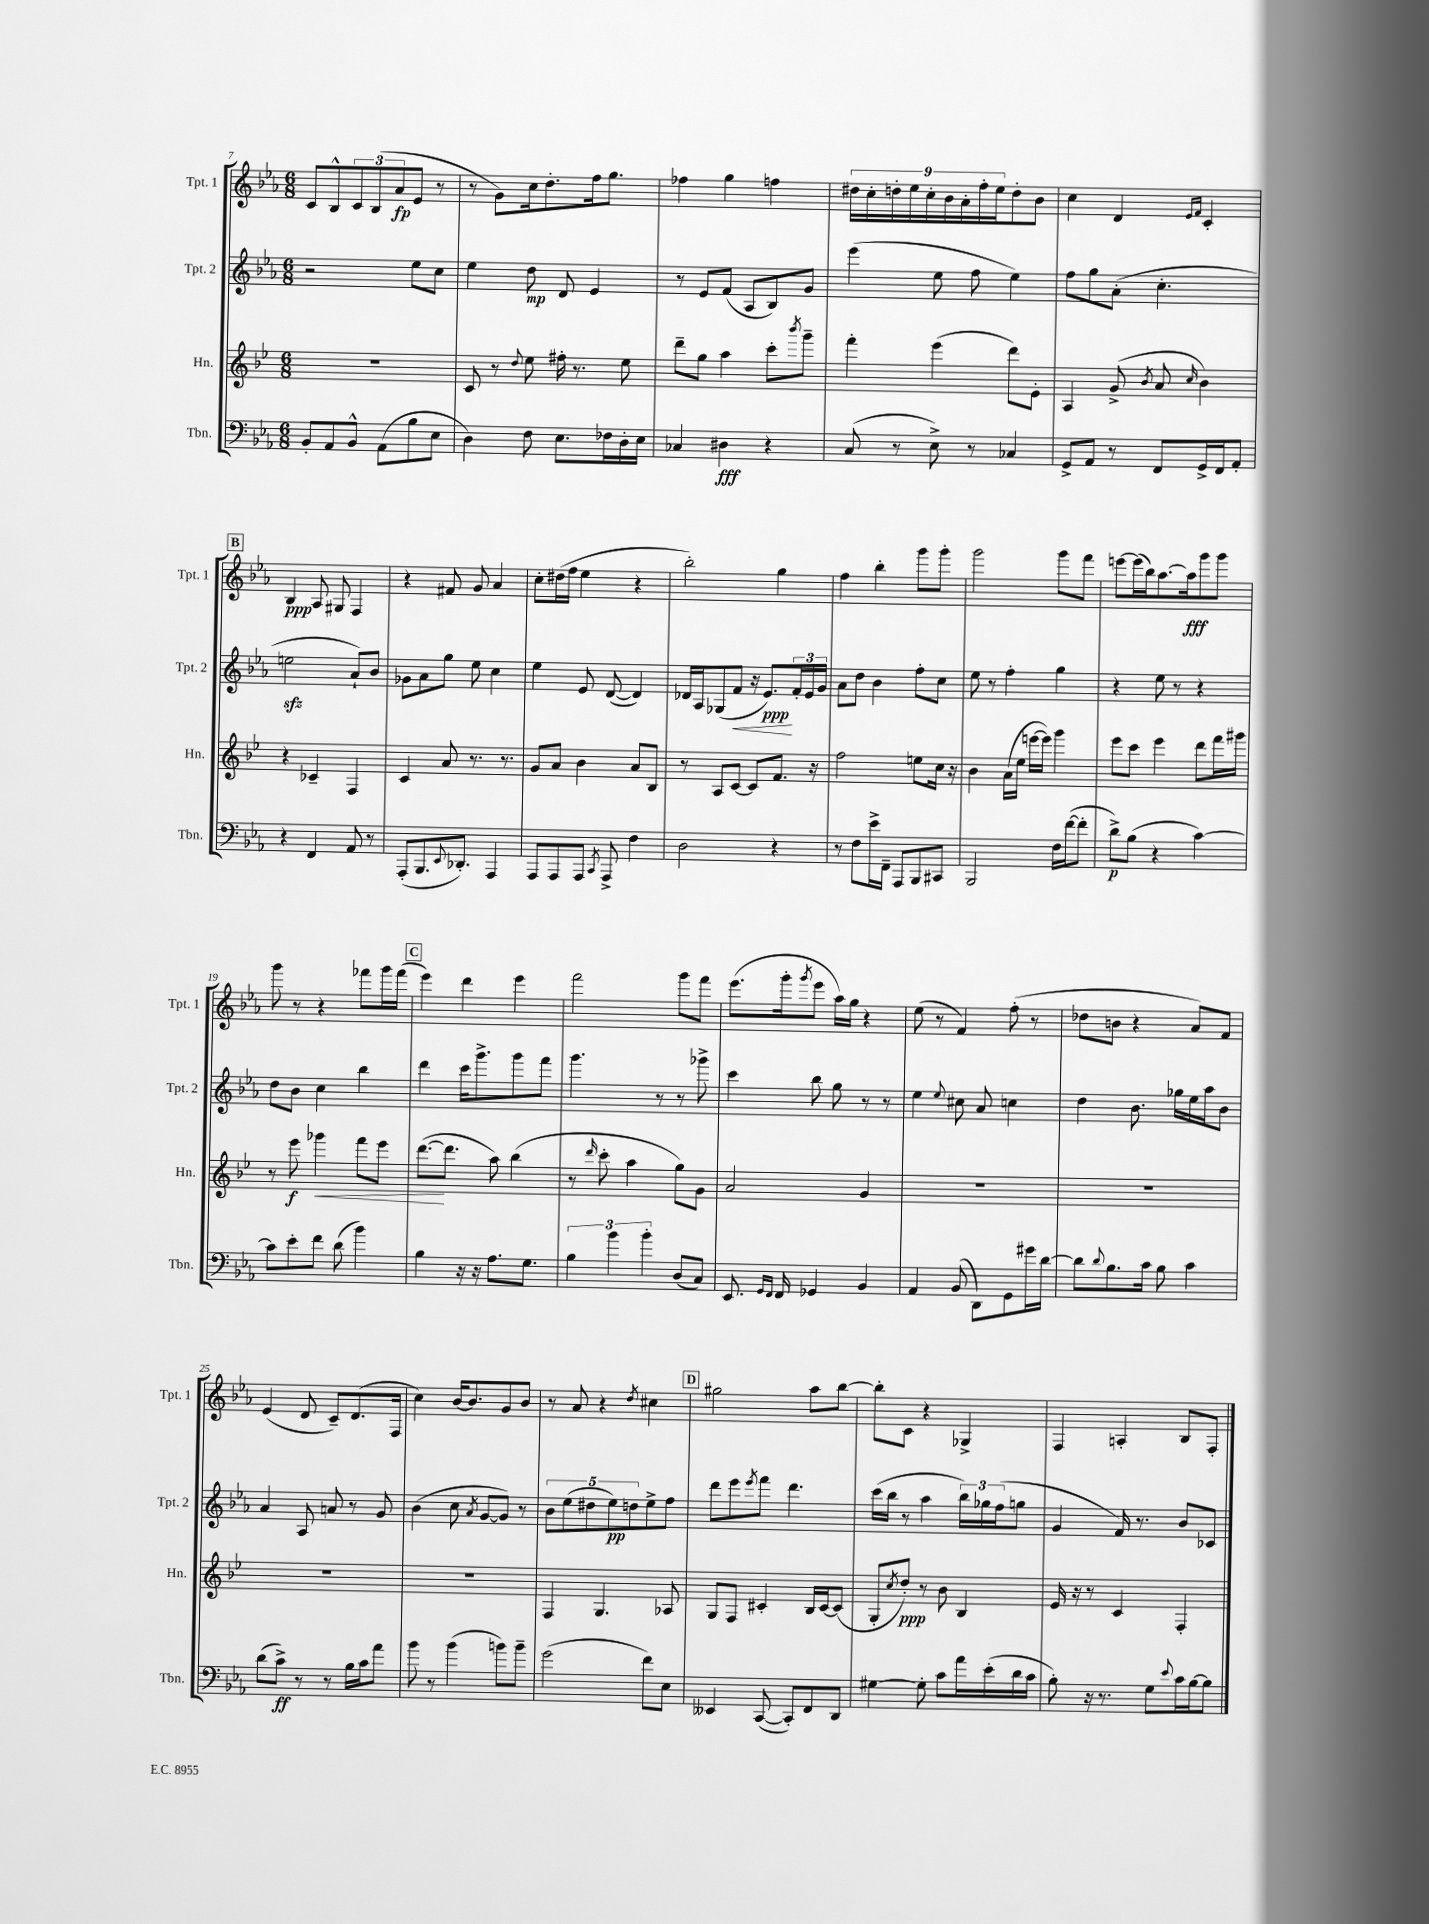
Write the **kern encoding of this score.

**kern	**kern	**kern	**kern
*staff4	*staff3	*staff2	*staff1
*clefF4	*clefG2	*clefG2	*clefG2
*k[b-e-a-]	*k[b-e-]	*k[b-e-a-]	*k[b-e-a-]
*M6/8	*M6/8	*M6/8	*M6/8
8BB-'/L	2.r	2r	8c/L
8AA-/	.	.	8B-^^/
8BB-^^/J	.	.	12c/
.	.	.	(12B-/
(8AA-\L	.	.	.
.	.	.	12a-/
8B-\	.	8ee-\L	8e-/J
8E-\J	.	8cc\J	8r
=	=	=	=
4D\)	8c/	4ee-\	8r
.	8r	.	8g\L)
.	8qqdd/	.	.
8F\	8ee-\	8dd\	16cc\k
.	.	.	8.dd'\
8.E-\L	16ff#'\	8d/	.
.	8.r	.	.
.	.	4e-/	16ff\k
16F-\L	.	.	8.gg\J
16D'\	8ee-\	.	.
16E-\JJ	.	.	.
=	=	=	=
4C-/	8ddd~\L	8r	4ff-\
.	8gg\J	8e-/L	.
4D#\	4aa\	(8f/J	4gg\
.	.	8A-/L	.
4r	8ccc'\L	8B-/)	4ff\
.	8qbbb-/	.	.
.	8ggg~\J	8g/J	.
=	=	=	=
(8C/	4fff'\	(4eee-\	18dd#\LL
.	.	.	18cc'\
.	.	.	18dd'\
8r	.	.	.
.	.	.	18ee-\
.	.	.	18cc'\
8E-^\)	(4eee-\	8ee-\	.
.	.	.	18b-\
.	.	.	18a-'\
8r	.	8ff\	.
.	.	.	18ff'\
.	.	.	18ee-\J
4C-/	8ddd\L)	4ee-\)	8dd'\
.	8e-'\J	.	8b-\J
=	=	=	=
8GG^/L	4A/	8ff\L	4cc\
8AA-/J	.	8gg\	.
8r	(8g^/	(8a-'\J	4d/
.	8qb-/	.	.
8FF/L	8a/	4.cc'\	.
.	.	.	16qqe-/LL
.	16qqcc/	.	16qqf/JJ
16GG^/L	4b-\)	.	4c'/
16FF/J	.	.	.
8AA-'/J	.	.	.
=	=	=	=
4r	4r	2ee\	4B-/
4FF/	4c-~/	.	8A-/
.	.	.	8G#/
8AA-/	4F/	8a-`/L)	4F/
8r	.	8b-/J	.
=	=	=	=
(8AAA-'/L	4c/	8g-\L	4r
8.BBB-/	.	8a-\	.
.	8a/	8gg\J	8f#/
8qqEE-/	.	.	.
8.DD-'/J)	.	.	.
.	8.r	8ee-\	8g/
4AAA-/	.	4cc\	4a-/
.	8.r	.	.
=	=	=	=
8AAA-/L	8g/L	4ee-\	8cc'\L
8AAA-/	8a/J	.	(16dd#\L
.	.	.	16ff\JJ
8AAA-/J	4b-\	8e-/	4ee-\
8qCC/	.	.	.
8AAA-^/	.	([8d/	.
4F\	8a/L	4d/])	4r
.	8B-/J	.	.
=	=	=	=
2D\	8r	16d-/LL	2bb-'\)
.	.	16A-/J	.
.	8A/L	(8G-/	.
.	[8c/J	8f/J	.
.	8c/]L	16r	.
.	.	8.e-/L)	.
4r	8.f/J	.	4gg\
.	.	24f'/L	.
.	.	24e-/	.
.	16r	.	.
.	.	24g/JJ	.
=	=	=	=
8r	2ff\	8a-\L	4ff\
8F\L	.	8dd\J	.
16e-^\L	.	4b-\	4bb-'\
16FF~\JJ	.	.	.
8AAA-/L	.	.	.
8BBB-/	8ee\L	8ff'\L	8ggg\L
8CC#/J	16cc\Jk	8cc\J	8ggg'\J
.	16r	.	.
=	=	=	=
2BBB-/	4b-\	8ee-\	2ggg\
.	.	8r	.
.	(16a\LL	4ff'\	.
.	16ee-\JJ	.	.
.	[16eee\LL	.	.
.	16eee\]JJ)	.	.
16F\LL	4ggg\	4gg\	8ggg\L
([16f\J	.	.	.
8f'\]J	.	.	8fff\J
=	=	=	=
8d^\L)	8eee-\L	4r	[8eee\L
(8B-\J	8ccc\J	.	(16eee\]L
.	.	.	16bb-\J)
4r	4eee-\	8ee-\	[8.aa-\
.	.	8r	.
.	.	.	16aa-\]k
[4c\)	8ddd\L	4r	8ggg\
.	16fff\L	.	8ggg\J
.	16ggg#\JJ	.	.
=	=	=	=
8c\]L	8r	8dd\L	8ggg\
8e-'\	8eee-\	8b-\J	8r
8f\J	4ggg-\	4cc\	4r
(8d\	.	.	.
4b-\)	8fff\L	4bb-\	8fff-\L
.	8eee-\J	.	16ggg\L
.	.	.	(16fff-\JJ
=	=	=	=
4B-\	([8.ddd\L	4ddd\	4eee-\)
.	8.ddd\]J	.	.
16r	.	16ccc\LK	4ddd\
16r	.	8.ggg^\	.
8.A-\L	8aa\)	.	.
.	(4bb-\	8ggg\	4eee-\
8.G\J	.	.	.
.	.	8fff\J	.
=	=	=	=
6B-\	8r	4.ggg\	2fff\
.	16qqddd/	.	.
.	8ccc'\	.	.
6b-\	.	.	.
.	4aa\	.	.
6b-'\	.	.	.
.	.	8r	.
(8D/L	8gg\L)	8r	8ggg\L
8C/J)	8g\J	8ggg-^\	8fff\J
=	=	=	=
8.EE-/	2a/	4ccc\	(8.eee-\L
16qqGG/LL	.	.	.
16qqFF/JJ	.	.	.
16FF/	.	.	16ggg'\k
.	.	.	8qggg/
4GG-/	.	8bb-\	8eee-\J
.	.	8gg\	16aa-\LL)
.	.	.	16gg\JJ
4BB-/	4g/	8r	4r
.	.	8r	.
=	=	=	=
4AA-/	2.r	4ee-\	(8ee-\
.	.	.	8r
.	.	8qqee-/	.
(8BB-/	.	8cc#\	4f/)
8DD\L)	.	8a-/	.
8GG\	.	4cc\	(8ff'\
16g#\L	.	.	8r
[16d\JJ	.	.	.
=	=	=	=
8d\]L	2.r	4dd\	8dd-\L
8qqd/	.	.	.
8.B-\	.	.	8b\J
.	.	8.b-\	4r
16c\Jk	.	.	.
8B-\	.	.	.
.	.	16gg-\LL	.
4c\	.	16ee-\	8a-/L)
.	.	16aa-\J	.
.	.	8b-\J	8f/J
=	=	=	=
(8d\L	2.r	4a-/	(4e-/
8c^\J)	.	.	.
8r	.	8A-/	8d/
8r	.	8a/	8c~/L)
16B-\LL	.	8r	(8.d/
16c\J	.	.	.
8a-\J	.	8g/	.
.	.	.	16F/Jk
=	=	=	=
8b-\	2.r	(4b-\	4cc\)
8r	.	.	.
(4b-\	.	8cc\	[16b-/LK
.	.	.	8.b-/]
.	.	8qa-/	.
.	.	[8g/L	.
8b\L)	.	8g/]J)	8g/
8b~\J	.	8r	8b-/J
=	=	=	=
(2g\	4F/	10b-\L	8r
.	.	(10ee-\	.
.	.	.	8a-/
.	.	10dd#\	.
.	4.G/	.	4r
.	.	10ee-\)	.
.	.	10dd\	.
.	.	.	8qdd/
8f\L)	.	8ee-^\	4cc#\
8E-\J	8A-/	8ff\J	.
=	=	=	=
4EE--/	8G/L	8ddd\L	2gg#\
.	8F/J	8eee-\	.
.	.	8qeee-/	.
([8CC/	4c#'/	8fff\J	.
8CC'/]L)	.	4.ddd\	.
8FF/	16B-/LL	.	8aa-\L
.	[16c#/J	.	.
8DD/J	(8c#/]J	.	[8bb-\J
=	=	=	=
[4G#\	8G'/L	(16ccc\LL	8bb-'\]L
.	.	16bb-\JJ	.
.	8qcc/	.	.
.	8dd'/J)	8r	8c\J
8G#'\]	8r	4aa-\	4r
8c\L	8b-\	.	.
16a-\L	4B-/	24bb-\LL)	4G-^/
.	.	24gg-\	.
(16e-'\	.	.	.
.	.	(24ff\J	.
16d\	.	8gg\J	.
16c\JJ	.	.	.
=	=	=	=
8B-'\)	16e-/	4g/	4F/
.	16r	.	.
16r	8r	.	.
8.r	.	.	.
.	4c/	16f/)	4A'/
.	.	8.r	.
8G\L	.	.	.
8qqe-/	.	.	.
16c\L	4F'/	8b-/L	8B-/L
[16B-\J	.	.	.
8B-\]J	.	8c-/J	8F'/J
==	==	==	==
*-	*-	*-	*-
